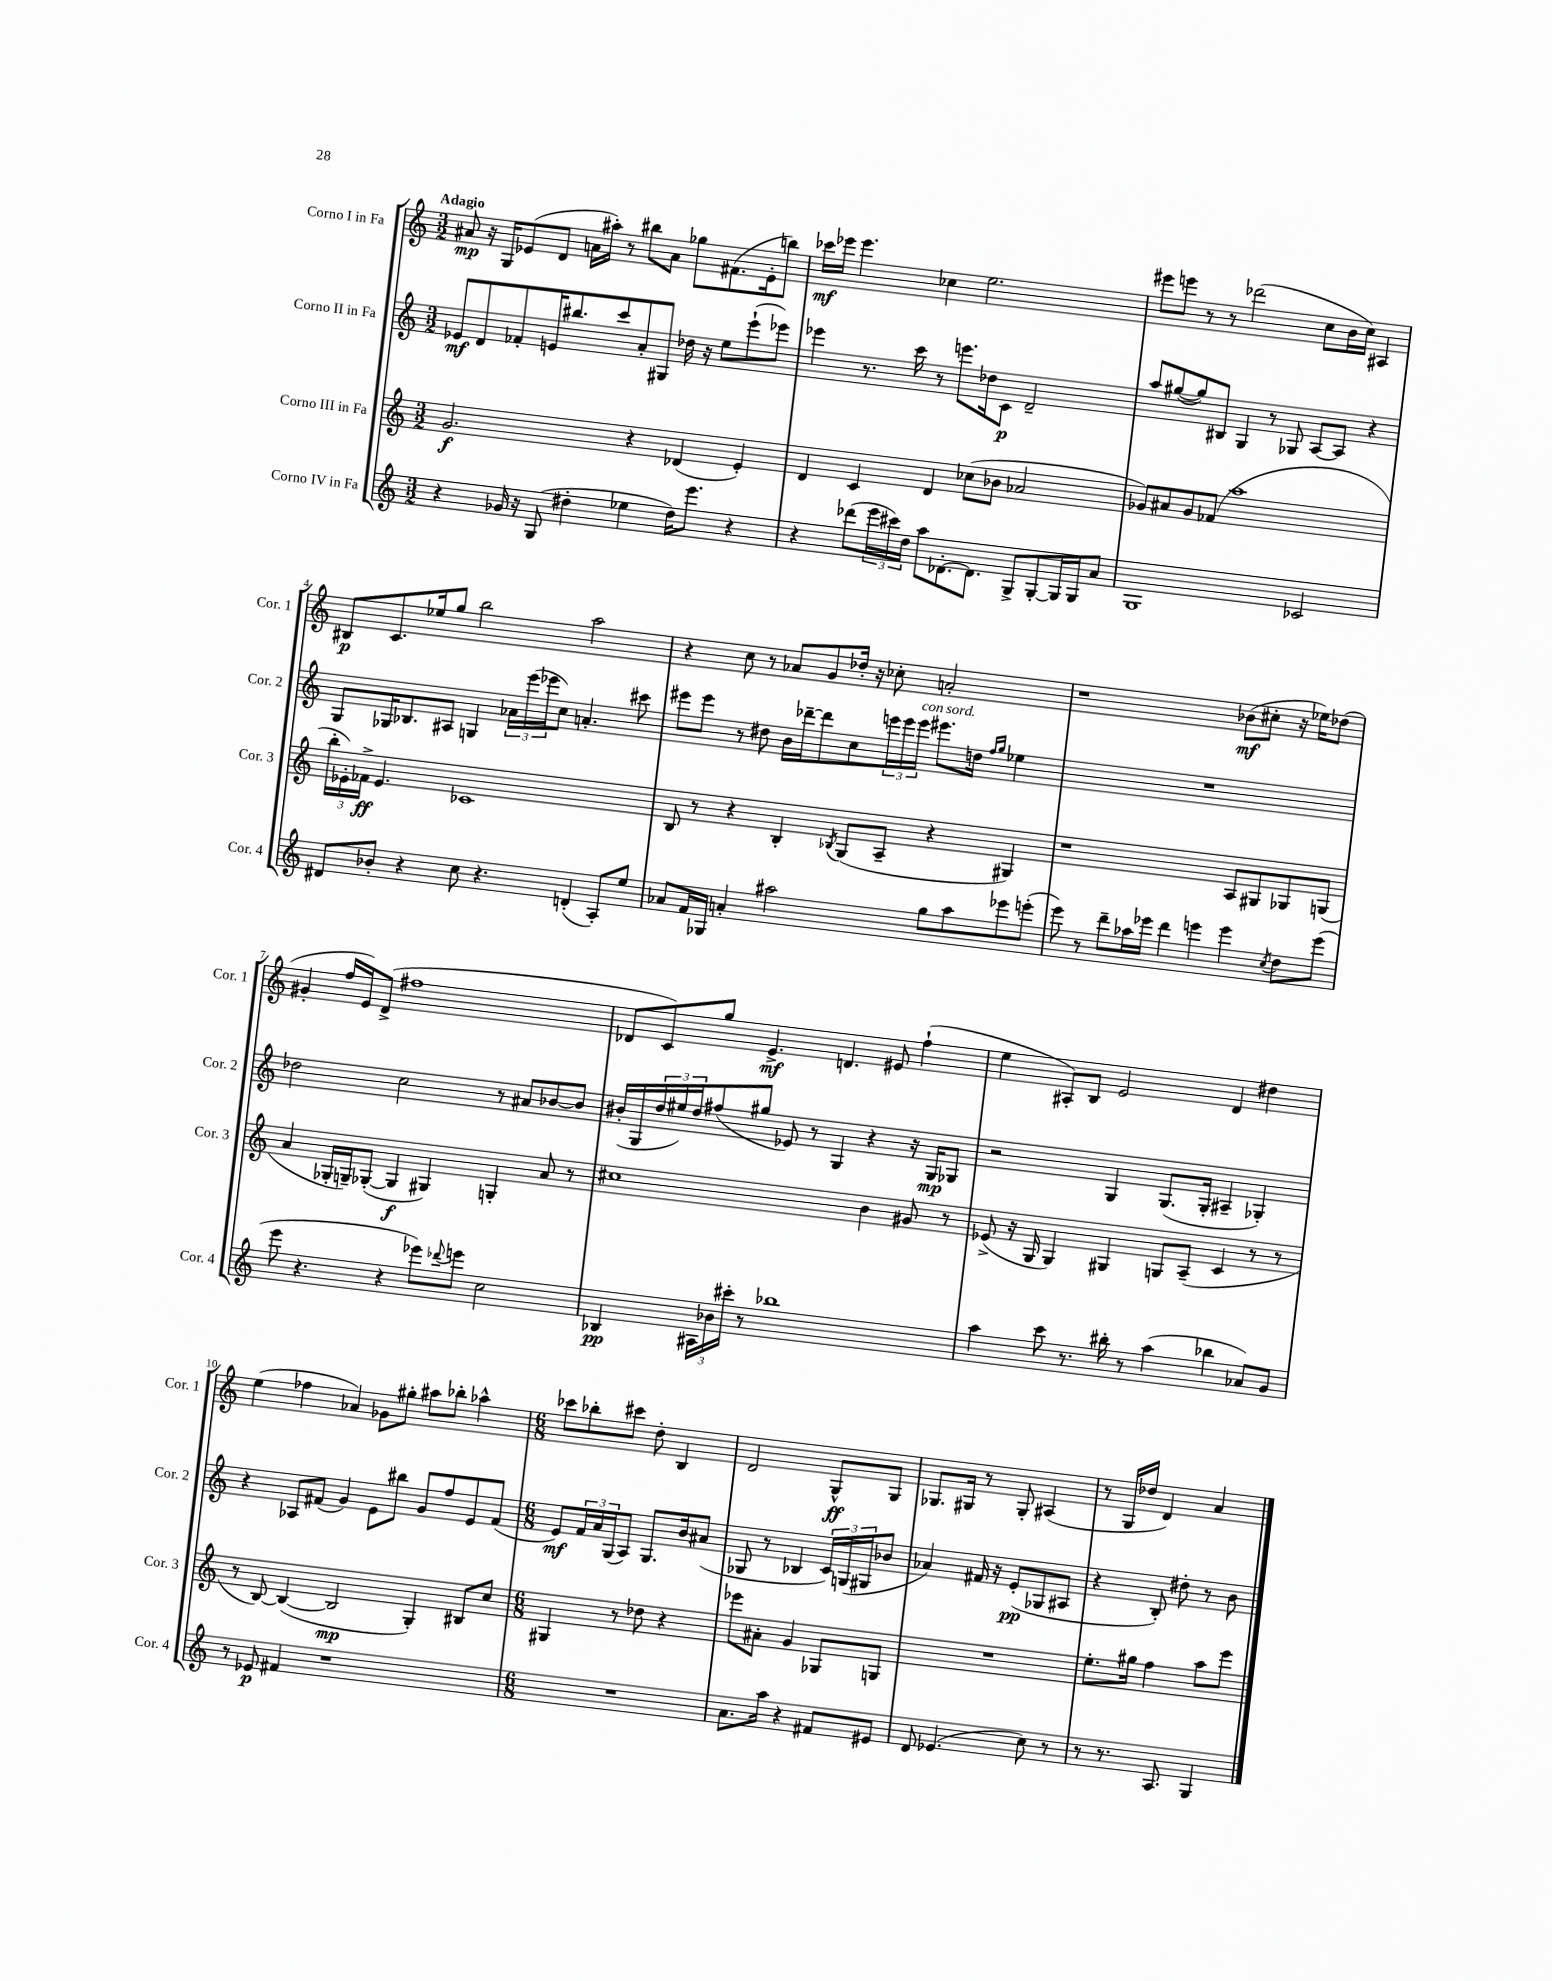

**kern	**kern	**kern	**kern
*staff4	*staff3	*staff2	*staff1
*clefG2	*clefG2	*clefG2	*clefG2
*k[]	*k[]	*k[]	*k[]
*M3/2	*M3/2	*M3/2	*M3/2
4r	2.g	8e-	8a#
.	.	8d	16r
.	.	.	16G
16g-	.	8f-'	(8e-
16r	.	.	.
(8G	.	16e	8d
.	.	8.bb#	.
4dd#'	.	.	16a
.	.	.	16aa#')
.	.	8ccc	8r
4ee-	4r	8a'	8bb#
.	.	8G#	8a
16dd#)	(4d-	16dd-	8gg-
8.eee	.	16r	.
.	.	8ee	(8.f#
4r	4e')	(8eee`	.
.	.	.	16e-'
.	.	8eee-)	8bb)
=	=	=	=
4r	4d	4eee-	16ccc-
.	.	.	16eee-
.	.	.	4.eee-
(8ddd-	4c	8.r	.
24eee	.	.	.
24ccc#)	.	.	.
.	.	16ccc	.
24dd	.	.	.
8aa	4d	8r	4cc-
[8.d-'	.	8.eee	.
.	(8cc-	.	2.ee
8.d-]	.	16dd-	.
.	8b-	8c	.
8G^	2a-	2d~	.
[8G'	.	.	.
16G]	.	.	.
16G	.	.	.
8a	.	.	.
=	=	=	=
1G	8g-)	8aa	8eee#
.	8a#	([8gg#	8eee
.	8g-	8gg#])	8r
.	(8f-	8B#	8r
.	1aa	4G	(2ddd-
.	.	8r	.
.	.	8G-	.
2c-	.	[8A	8cc
.	.	8A]	16b
.	.	.	16cc)
.	.	4r	4A#
=	=	=	=
8d#	24bb'	8G	8B#
.	24e-')	.	.
.	24f-^	.	.
8b-'	4.e-	16G-	8.c
.	.	8.B-	.
4r	.	.	.
.	.	.	16ee-
.	.	8A#	8gg
8cc	1c-	4G	2bb
4.r	.	.	.
.	.	24a-	.
.	.	(24eee	.
.	.	24eee-	.
.	.	8cc)	.
(4d'	.	4.a'	2aa
8A')	.	.	.
8ee	.	8ccc#	.
=	=	=	=
8a-	8B	8eee#	4r
16f	8r	8eee#	.
16G-	.	.	.
4a'	4r	8r	8cc
.	.	8dd#	8r
2aa#	4B'	16b	8a-
.	.	[16ddd-~	.
.	.	8ddd-]	8g
.	8qB-	.	.
.	(8G	8cc	16dd-'
.	.	.	16r
.	8A~	24eee	8cc-'
.	.	24eee	.
.	.	24eee	.
8gg	4r	8.eee#	2a'
8aa#	.	.	.
.	.	16dd	.
.	.	16qqff	.
.	.	16qqgg	.
8eee-	4G#)	4ee-	.
(8eee'	.	.	.
=	=	=	=
8eee)	1r	1.r	1r
8r	.	.	.
8ddd~	.	.	.
16aa-	.	.	.
16eee-	.	.	.
4ddd	.	.	.
4eee	.	.	.
4eee	8A	.	(8b-
.	8G#	.	8cc#'
8qcc	.	.	.
8dd	8G-	.	16r
.	.	.	16ee-)
(8eee	(8G	.	(8dd-
=	=	=	=
8eee	4a	2dd-	4g#'
4.r	.	.	.
.	16G-'	.	16ff
.	16G~)	.	16e)
.	([8G-'	.	(8d^
4r	4G-]	2cc	1ff#
8eee-)	4G#)	.	.
8qqddd-	.	.	.
8eee	.	.	.
2cc	4G'	8r	.
.	.	8a#	.
.	8a	[8b-	.
.	8r	8b-]	.
=	=	=	=
4B-	1cc#	(16b#'	8d-
.	.	16G	.
.	.	24dd	8c)
.	.	24ee#)	.
.	.	24dd	.
24A#	.	(8ff#	8gg
24b-	.	.	.
24ccc#'	.	.	.
8r	.	8gg#	4.e^
1bb-	.	8e-)	.
.	.	8r	.
.	.	4G	4.d
.	4b	4r	.
.	.	.	8e#
.	8g#	16r	(4ff`
.	.	16G	.
.	8r	8G-	.
=	=	=	=
4aa	(8e-^	2r	4ee
.	16r	.	.
.	16G	.	.
8ccc	4G)	.	8A#')
8.r	.	.	8B
.	4G#	4G	2e
16bb#'	.	.	.
8r	.	.	.
(4aa	8G	(8.G	.
.	(8A~	.	.
.	.	16G'	.
4bb-	4c	4A#~	4d
8a-)	8r	4G-')	4dd#
8g	8r	.	.
=	=	=	=
8r	8r	4r	(4ee
8e-	[8B)	.	.
4f#	(4B_	8A-	4ff-
.	.	(8f#	.
1r	2B]	4g)	4a-)
.	.	8e	8g-
.	.	8bb#	8gg#'
.	4G')	8g	8aa#
.	.	8ff	8bb-'
.	8B#	8e	4aa-^^
.	8cc	(8f#	.
=	=	=	=
*M6/8	*M6/8	*M6/8	*M6/8
2.r	4G#	8e)	8ccc-
.	.	24f	8bb-'
.	.	24a	.
.	.	(24G	.
.	8r	8A)	8ccc#
.	8dd-	8.G	8dd'
.	4r	.	4B
.	.	16b	.
.	.	(8a#	.
=	=	=	=
8.a	8eee-	8G-	2d
.	8a#'	8r	.
16aa	.	.	.
4r	4g	4B-	.
8f#	8G-	24c)	8G^^
.	.	(24G	.
.	.	24G#	.
8e#	8G	8b-	8G
=	=	=	=
8d	2.r	4a-)	8.G-
(4.e-	.	.	.
.	.	.	16G#
.	.	16f#	8r
.	.	16r	.
.	.	(8e'	8G#'
8cc)	.	8G-	(4A#
8r	.	8A#	.
=	=	=	=
8r	8.ee'	4r	8r
8.r	.	.	16G
.	16gg#	.	16dd-
.	4ff	8B')	4d)
8.A	.	.	.
.	.	8dd#'	.
4G	8aa	8r	4a
.	8eee	8b	.
==	==	==	==
*-	*-	*-	*-
